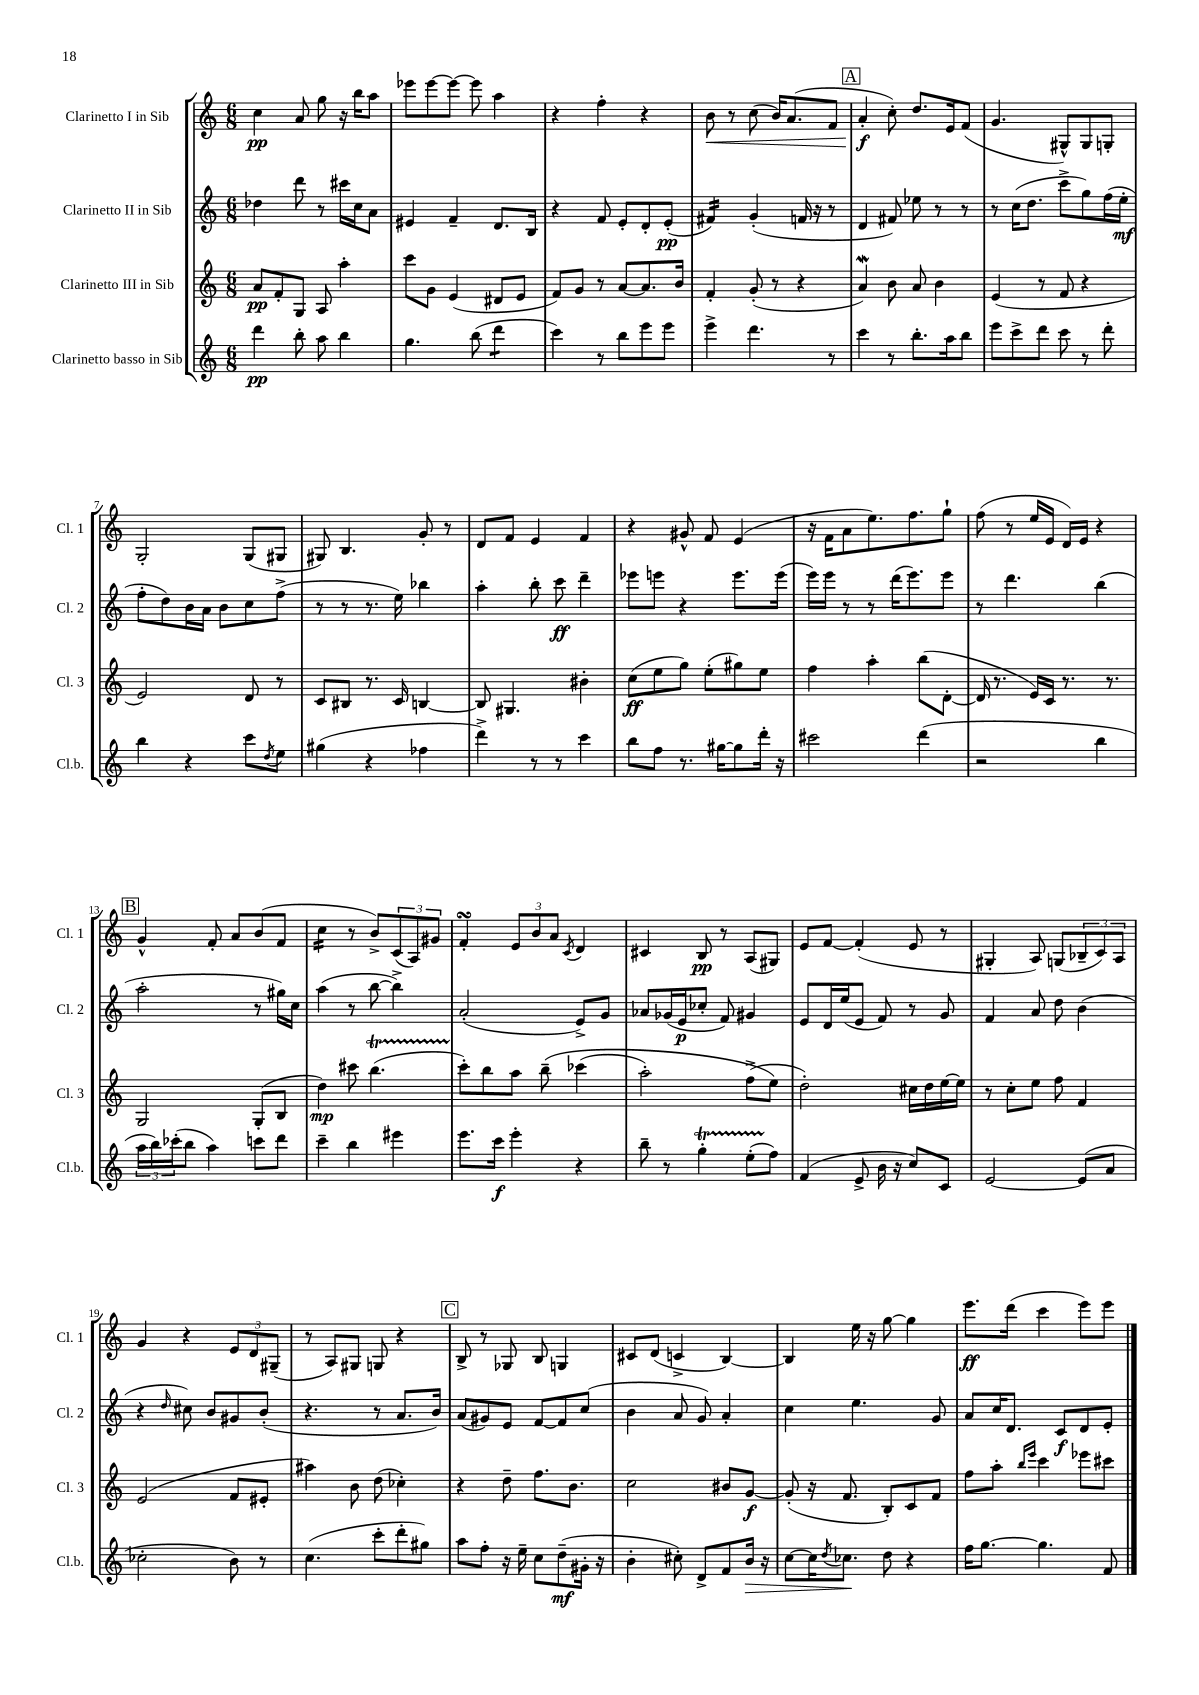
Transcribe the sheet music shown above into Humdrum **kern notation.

**kern	**kern	**kern	**kern
*staff4	*staff3	*staff2	*staff1
*clefG2	*clefG2	*clefG2	*clefG2
*k[]	*k[]	*k[]	*k[]
*M6/8	*M6/8	*M6/8	*M6/8
4ddd	8a	4dd-	4cc
.	8f'	.	.
8bb'	8G	8ddd	8a
8aa	8A	8r	8gg
4bb	4aa'	16ccc#	16r
.	.	16cc	16bb
.	.	8a	8aa
=	=	=	=
4.gg	8ccc	4e#	8eee-
.	8g	.	[8eee-
.	(4e	4f~	8eee-_
(8bb	.	.	8eee-]
4ddd	8d#	8.d	4aa
.	8e	.	.
.	.	16B	.
=	=	=	=
4ccc)	8f)	4r	4r
.	8g	.	.
8r	8r	8f	4ff'
8bb	[8a	8e'	.
8eee	8.a]	8d'	4r
8eee	.	(8e'	.
.	16b	.	.
=	=	=	=
4eee^	4f'	4f#)	8b
.	.	.	8r
4.ddd	(8g'	(4g'	(8cc
.	8r	.	16b)
.	.	.	(8.a
.	4r	16f	.
.	.	16r	.
8r	.	8r	8f
=	=	=	=
4ccc	4a)	4d	4a'
8r	8b	8f#)	8cc')
8.bb'	8a	8ee-	8.dd
.	4b	8r	.
16aa	.	.	16e
8bb	.	8r	(8f
=	=	=	=
8eee	(4e	8r	4.g
8ccc^	.	(16cc	.
.	.	8.dd	.
8ddd	8r	.	.
8ccc	8f	8ccc^	8G#^^)
8r	4r	8gg)	8G#
8ddd'	.	(16ff	8G'
.	.	16ee'	.
=	=	=	=
4bb	2e)	8ff'	2G'
.	.	8dd)	.
4r	.	16b	.
.	.	16a	.
.	.	8b	.
8ccc	8d	8cc	(8G
8qdd	.	.	.
8ee	8r	(8ff^	8G#
=	=	=	=
(4gg#	8c	8r	8G#)
.	8B#	8r	4.B
4r	8.r	8.r	.
.	16c	16ee)	.
4ff-	[4B	4bb-	8g'
.	.	.	8r
=	=	=	=
4ddd^)	8B]	4aa'	8d
.	4.G#	.	8f
8r	.	8bb'	4e
8r	.	8ccc	.
4ccc	4b#'	4ddd~	4f
=	=	=	=
8bb	(8cc	8eee-	4r
8ff	8ee	8eee	.
8.r	8gg)	4r	8g#^^
.	(8ee'	.	8f
[16gg#	.	.	.
8gg#]	8gg#)	8.eee	(4e
16ddd'	8ee	.	.
16r	.	(16eee	.
=	=	=	=
2ccc#	4ff	16eee)	16r
.	.	16eee	16f
.	.	8r	8a
.	4aa'	8r	8.ee)
.	.	(16ddd	.
.	.	8.eee)	8.ff
(4ddd	(8bb	.	.
.	[8d'	8eee	8gg`
=	=	=	=
2r	16d]	8r	(8ff
.	8.r	.	.
.	.	4.ddd	8r
.	16e)	.	16ee
.	16c	.	16e
.	8.r	.	16d)
.	.	.	16e
4bb	.	(4bb	4r
.	8.r	.	.
=	=	=	=
24aa	2G	2aa'	4g^^
24bb)	.	.	.
(24ccc-'	.	.	.
8bb	.	.	.
4aa)	.	.	8f'
.	.	.	8a
8ccc	(8G'	8r	(8b
8ddd	8B	16gg#)	8f
.	.	16cc	.
=	=	=	=
4ccc~	4dd)	(4aa	4cc
4bb	8ccc#	8r	8r
.	(4.bb	[8bb	8b^)
4eee#	.	4bb^])	(12c
.	.	.	12A)
.	.	.	12g#
=	=	=	=
8.eee	8ccc')	(2a'	4f'
.	8bb	.	.
16ccc	.	.	.
4eee'	8aa	.	12e
.	.	.	12b
.	&(8bb~	.	.
.	.	.	12a
.	.	.	8qc
4r	(4ccc-	8e^)	4d
.	.	8g	.
=	=	=	=
8bb~	2aa')	8a-	4c#
8r	.	(16g-	.
.	.	16e	.
4gg'	.	8cc-'	8B
.	.	8f)	8r
(8ee'	(8ff^	4g#	(8A
8ff)	8ee&)	.	8G#)
=	=	=	=
(4f	2dd')	8e	8e
.	.	16d	[8f
.	.	(16ee	.
8e^	.	8e	(4f']
16b	.	8f)	.
16r	.	.	.
8cc)	16cc#	8r	8e
.	16dd	.	.
8c	[16ee	8g	8r
.	16ee]	.	.
=	=	=	=
[2e	8r	4f	4G#'
.	8cc'	.	.
.	8ee	8a	8A)
.	8ff	8dd	(8G
(8e]	4f	(4b	12B-~
.	.	.	12c)
8a	.	.	.
.	.	.	12A
=	=	=	=
2cc-'	(2e	4r	4g
.	.	16qqdd	.
.	.	8cc#)	4r
.	.	8b	.
8b)	8f	8g#	12e
.	.	.	12d
8r	8e#'	(8b'	.
.	.	.	(12G#~
=	=	=	=
(4.cc	4aa#)	4.r	8r
.	.	.	8A)
.	8b	.	8G#
8ccc'	(8dd	8r	8G
8ddd'	4cc-')	8.a	4r
8gg#)	.	.	.
.	.	16b)	.
=	=	=	=
8aa	4r	(8a	8B^
8ff'	.	8g#)	8r
16r	8dd~	8e	8G-
16ee~	.	.	.
8cc	8.ff	[8f	8B
(8dd~	.	8f]	4G
.	8.b	.	.
16g#'	.	(8cc	.
16r	.	.	.
=	=	=	=
4b'	2cc	4b	8c#
.	.	.	(8d
8cc#')	.	8a	4c^
8d^	.	8g)	.
8f	8b#	4a'	[4B)
16b	[8g	.	.
16r	.	.	.
=	=	=	=
[8cc	(8g']	4cc	4B]
16cc]	16r	.	.
8qdd	.	.	.
8.cc-	8.f	.	.
.	.	4.ee	16ee
.	.	.	16r
8dd	8B')	.	[8gg
4r	8c	.	4gg]
.	8f	8g	.
=	=	=	=
16ff	8ff	8a	8.eee
[8.gg	.	.	.
.	8aa'	16cc	.
.	.	8.d	(16ddd
.	16qqbb	.	.
.	16qqeee	.	.
4.gg]	4ccc	.	4ccc
.	.	8c	.
.	8eee-	8d	8eee)
8f	8ccc#	8e'	8eee
==	==	==	==
*-	*-	*-	*-
